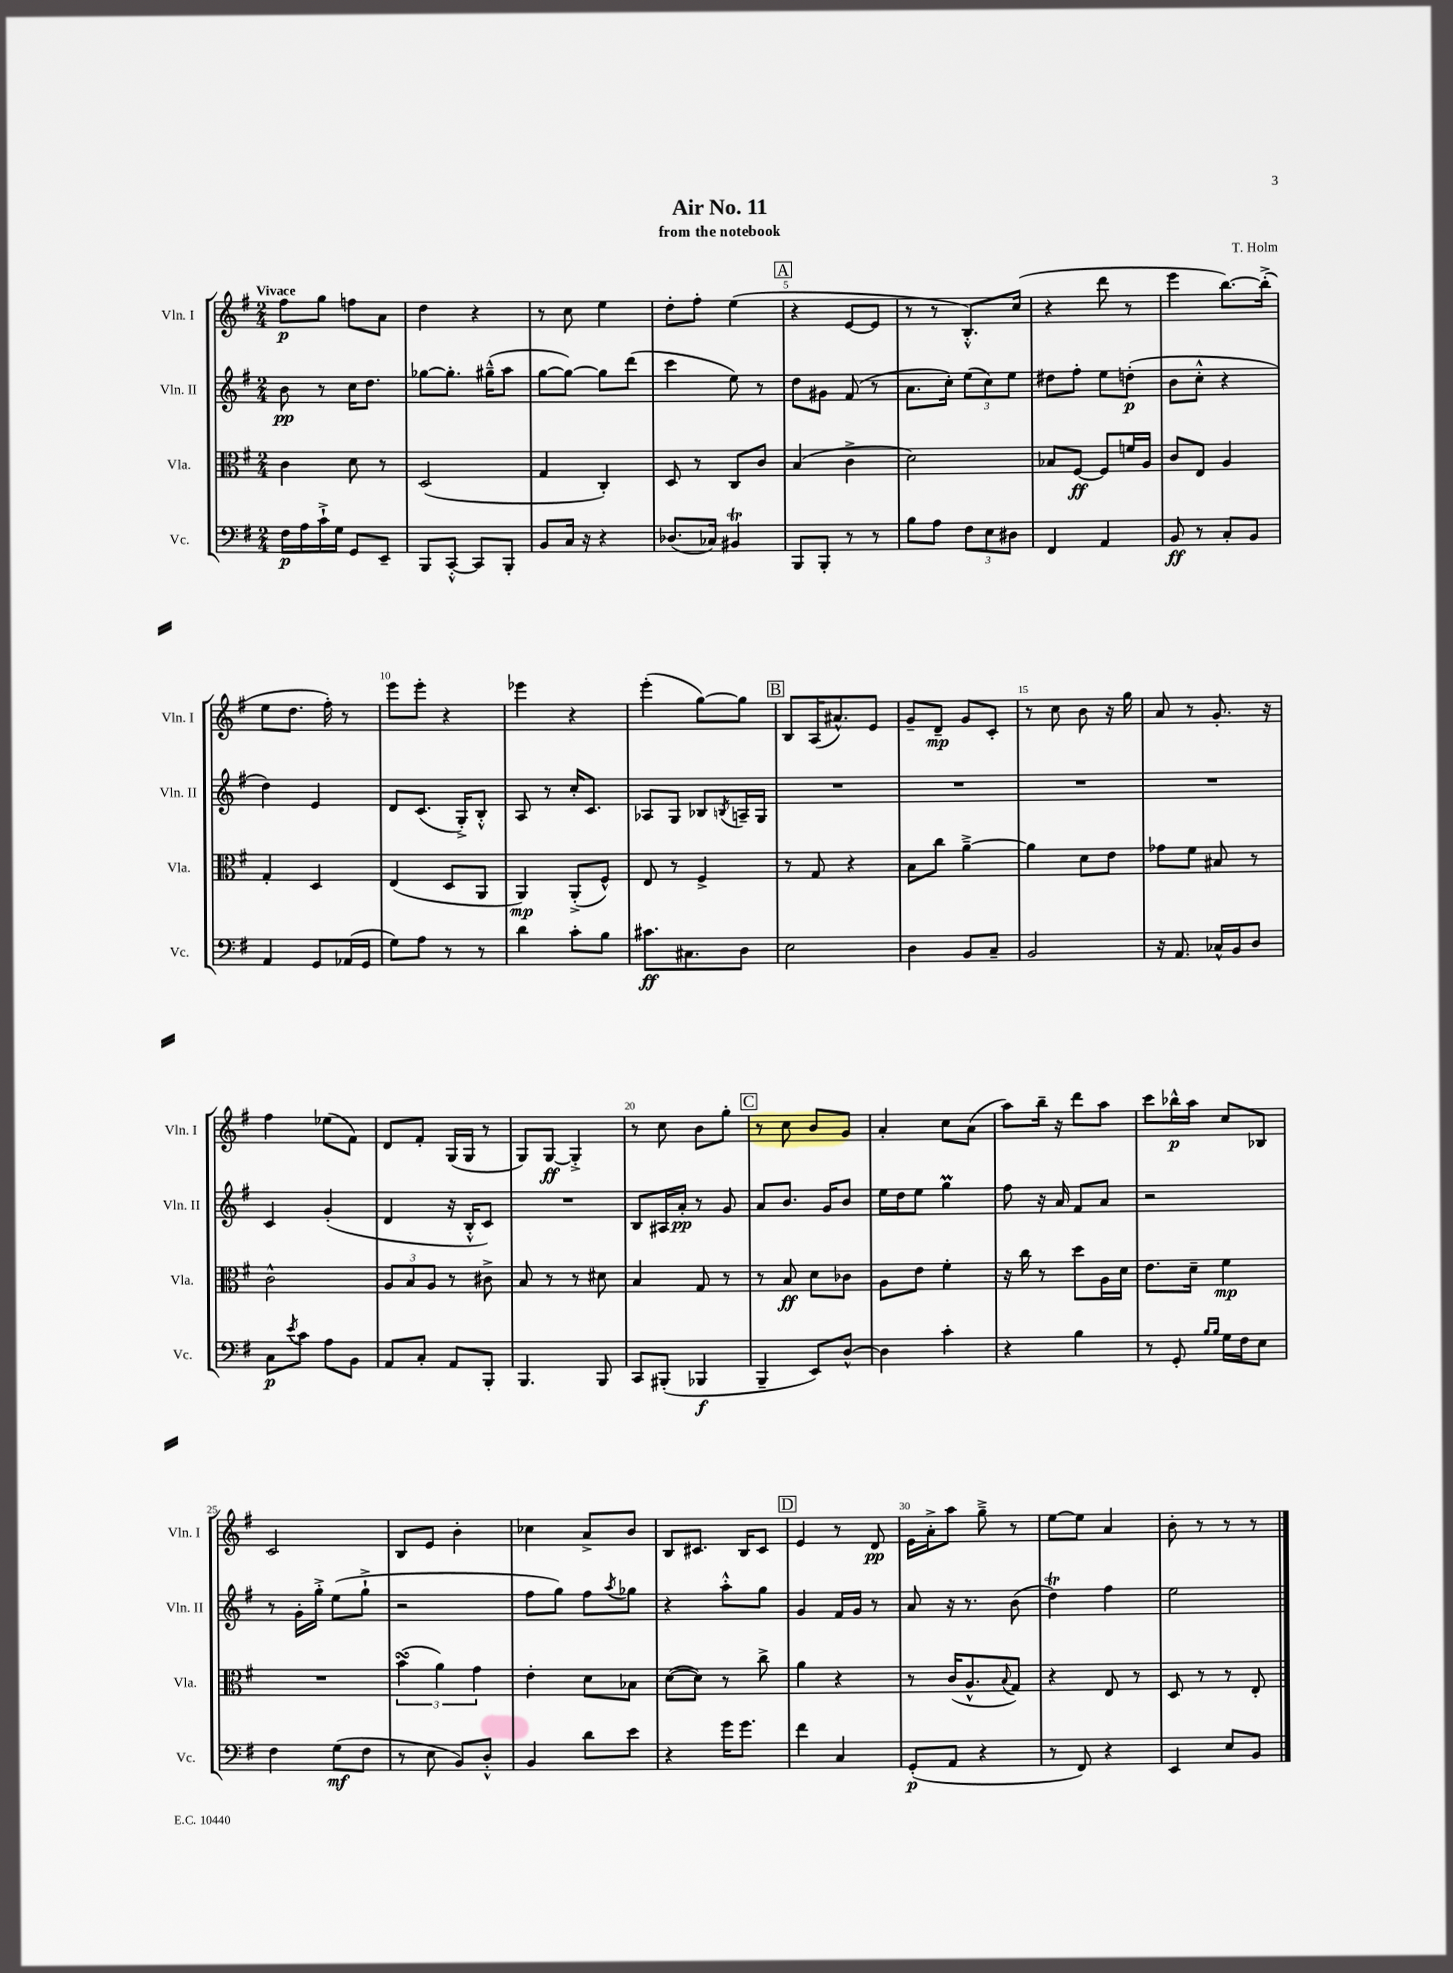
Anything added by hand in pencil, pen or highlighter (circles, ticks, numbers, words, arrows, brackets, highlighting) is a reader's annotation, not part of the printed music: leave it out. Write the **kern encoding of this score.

**kern	**dynam	**kern	**dynam	**kern	**dynam	**kern	**dynam
*part4	*part4	*part3	*part3	*part2	*part2	*part1	*part1
*staff4	*staff4	*staff3	*staff3	*staff2	*staff2	*staff1	*staff1
*I"Vc.	*	*I"Vla.	*	*I"Vln. II	*	*I"Vln. I	*
*I'Vc.	*	*I'Vla.	*	*I'Vln. II	*	*I'Vln. I	*
*clefF4	*	*clefC3	*	*clefG2	*	*clefG2	*
*k[f#]	*	*k[f#]	*	*k[f#]	*	*k[f#]	*
*M2/4	*	*M2/4	*	*M2/4	*	*M2/4	*
=1	=1	=1	=1	=1	=1	=1	=1
!	!	!	!	!	!	!LO:TX:a:B:t=Vivace	!
16F#\LL	p	4c\	.	8b\	pp	8ff#\L	p
16A\	.	.	.	.	.	.	.
16c`^\	.	.	.	8r	.	8gg\J	.
16G\JJ	.	.	.	.	.	.	.
8GG/L	.	8d\	.	16cc\KL	.	8ffn\L	.
.	.	.	.	8.dd\J	.	.	.
8EE~/J	.	8r	.	.	.	8a\J	.
=2	=2	=2	=2	=2	=2	=2	=2
8BBB/L	.	(2D/	.	[8gg-X\L	.	4dd\	.
[8CC'^^/J	.	.	.	8.gg-'\J]	.	.	.
8CC/L]	.	.	.	.	.	4r	.
.	.	.	.	(16gg#X~^^\KL	.	.	.
8BBB'/J	.	.	.	8aa\J	.	.	.
=3	=3	=3	=3	=3	=3	=3	=3
8BB/L	.	4G/	.	[8gg\L	.	8r	.
16C/Jk	.	.	.	8gg\J_)	.	8cc\	.
16r	.	.	.	.	.	.	.
4r	.	4C'/)	.	8gg\L]	.	4ee\	.
.	.	.	.	(8ddd\J	.	.	.
=4	=4	=4	=4	=4	=4	=4	=4
(8.D-X/L	.	8D/	.	4ccc\	.	8dd'\L	.
.	.	8r	.	.	.	8ff#'\J	.
16C-X/Jk)	.	.	.	.	.	.	.
4BB#Xt/	.	8C/L	.	8ee\)	.	(4ee\	.
.	.	8c/J	.	8r	.	.	.
!!LO:REH:place=s1:t=A
=5	=5	=5	=5	=5	=5	=5	=5
8BBB/L	.	(4B/	.	8dd\L	.	4r	.
8BBB'/J	.	.	.	8g#X\J	.	.	.
8r	.	4c^\	.	(8f#/	.	[8e/L	.
8r	.	.	.	8r	.	8e/J]	.
=6	=6	=6	=6	=6	=6	=6	=6
8B\L	.	2d\)	.	8.a\L	.	8r	.
8A\J	.	.	.	.	.	8r	.
.	.	.	.	16cc'\Jk)	.	.	.
12F#\L	.	.	.	(12ee\L	.	8.B'^^/L)	.
12E\	.	.	.	12cc\)	.	.	.
12D#X\J	.	.	.	12ee\J	.	.	.
.	.	.	.	.	.	(16cc/Jk	.
=7	=7	=7	=7	=7	=7	=7	=7
4FF#/	.	8B-X/L	.	8dd#X\L	.	4r	.
.	.	[8F#/J	ff	8ff#'\J	.	.	.
4AA/	.	8F#/L]	.	8ee\L	.	8ddd\	.
.	.	16fn/L	.	(8ddn'\J	p	8r	.
.	.	16A/JJ	.	.	.	.	.
=8	=8	=8	=8	=8	=8	=8	=8
8BB/	ff	8c/L	.	8b\L	.	4eee\	.
8r	.	8E/J	.	8cc'^^\J	.	.	.
8C'/L	.	4A/	.	4r	.	[8.bb\L)	.
8BB/J	.	.	.	.	.	.	.
.	.	.	.	.	.	(16bb'^\Jk]	.
!!LO:LB:g=z
=9	=9	=9	=9	=9	=9	=9	=9
4AA/	.	4G'/	.	4dd\)	.	8ee\L	.
.	.	.	.	.	.	8.dd\J	.
8GG/L	.	4D/	.	4e/	.	.	.
.	.	.	.	.	.	16ff#'\)	.
(16AA-X/L	.	.	.	.	.	8r	.
16GG/JJ	.	.	.	.	.	.	.
=10	=10	=10	=10	=10	=10	=10	=10
8G\L)	.	(4E/	.	8d/L	.	8eee\L	.
8A\J	.	.	.	(8.c/J	.	8eee'\J	.
8r	.	8D/L	.	.	.	4r	.
.	.	.	.	16G'^/KL)	.	.	.
8r	.	8AA/J	.	8B'^^/J	.	.	.
=11	=11	=11	=11	=11	=11	=11	=11
4d\	.	4AA/)	mp	8A/	.	4eee-X\	.
.	.	.	.	8r	.	.	.
8c'\L	.	(8AA'^/L	.	16cc'/KL	.	4r	.
.	.	.	.	8.c/J	.	.	.
8B\J	.	8F#^^/J)	.	.	.	.	.
=12	=12	=12	=12	=12	=12	=12	=12
8.c#X\L	ff	8E/	.	8A-X/L	.	(4eee'\	.
.	.	8r	.	8G/J	.	.	.
8.C#X\	.	.	.	.	.	.	.
.	.	4F#^/	.	8B-X/L	.	[8gg\L)	.
.	.	.	.	8qBn/	.	.	.
8D\J	.	.	.	16An~/L	.	8gg\J]	.
.	.	.	.	16G/JJ	.	.	.
!!LO:REH:place=s1:t=B
=13	=13	=13	=13	=13	=13	=13	=13
2E\	.	8r	.	2r	.	8B/L	.
.	.	8G/	.	.	.	(16A/K	.
.	.	.	.	.	.	8.a#X^^/)	.
.	.	4r	.	.	.	.	.
.	.	.	.	.	.	8e/J	.
=14	=14	=14	=14	=14	=14	=14	=14
4D\	.	8B\L	.	2r	.	8g~/L	.
.	.	8cc\J	.	.	.	8d~/J	mp
8BB/L	.	[4a~^\	.	.	.	8g/L	.
8C~/J	.	.	.	.	.	8c'/J	.
=15	=15	=15	=15	=15	=15	=15	=15
2BB/	.	4a\]	.	2r	.	8r	.
.	.	.	.	.	.	8cc\	.
.	.	8d\L	.	.	.	8b\	.
.	.	8e\J	.	.	.	16r	.
.	.	.	.	.	.	16gg\	.
=16	=16	=16	=16	=16	=16	=16	=16
16r	.	8g-X\L	.	2r	.	8a/	.
8.AA/	.	.	.	.	.	.	.
.	.	8f#\J	.	.	.	8r	.
16C-X^^/LL	.	8B#X/	.	.	.	8.g'/	.
16BB/J	.	.	.	.	.	.	.
8D/J	.	8r	.	.	.	.	.
.	.	.	.	.	.	16r	.
!!LO:LB:g=z
=17	=17	=17	=17	=17	=17	=17	=17
8C\L	p	2c^^\	.	4c/	.	4ff#\	.
8qe/	.	.	.	.	.	.	.
8c\J	.	.	.	.	.	.	.
8A\L	.	.	.	(4g'/	.	(8ee-X\L	.
8BB\J	.	.	.	.	.	8f#\J)	.
=18	=18	=18	=18	=18	=18	=18	=18
8AA/L	.	12A/L	.	4d/	.	8d/L	.
.	.	12B/	.	.	.	.	.
8C'/J	.	.	.	.	.	8f#'/J	.
.	.	12A/J	.	.	.	.	.
8AA/L	.	8r	.	16r	.	(16G/LL	.
.	.	.	.	16B'^^/KL	.	16G/JJ	.
8BBB'/J	.	8c#X^\	.	8c/J)	.	8r	.
=19	=19	=19	=19	=19	=19	=19	=19
4.BBB/	.	8B/	.	2r	.	8G/L)	.
.	.	8r	.	.	.	[8G/J	ff
.	.	8r	.	.	.	4G'^/]	.
8BBB/	.	8d#X\	.	.	.	.	.
=20	=20	=20	=20	=20	=20	=20	=20
8CC/L	.	4B/	.	8B/L	.	8r	.
(8BBB#X'/J	.	.	.	16A#X/L	.	8cc\	.
.	.	.	.	16a'/JJ	pp	.	.
4BBB-X/	f	8G/	.	8r	.	8b\L	.
.	.	8r	.	8g/	.	8gg'\J	.
!!LO:REH:place=s1:t=C
=21	=21	=21	=21	=21	=21	=21	=21
4BBB~/	.	8r	.	8a/L	.	8r	.
.	.	8B/	ff	8.b/J	.	8cc\	.
8EE/L)	.	8d\L	.	.	.	8b/L	.
.	.	.	.	16g/KL	.	.	.
[8D^^/J	.	8c-X\J	.	8b/J	.	8g/J	.
=22	=22	=22	=22	=22	=22	=22	=22
4D\]	.	8A\L	.	16ee\LL	.	4a'/	.
.	.	.	.	16dd\J	.	.	.
.	.	8e\J	.	8ee\J	.	.	.
4c'\	.	4f#'\	.	4ggM\	.	8cc\L	.
.	.	.	.	.	.	(8a\J	.
=23	=23	=23	=23	=23	=23	=23	=23
4r	.	16r	.	8ff#\	.	8aa\L)	.
.	.	16cc\	.	.	.	.	.
.	.	8r	.	16r	.	16bb~\Jk	.
.	.	.	.	16a/	.	16r	.
4B\	.	8dd\L	.	8f#/L	.	8ddd\L	.
.	.	16A\L	.	8a/J	.	8aa\J	.
.	.	16d\JJ	.	.	.	.	.
=24	=24	=24	=24	=24	=24	=24	=24
8r	.	8.e\L	.	2r	.	8ccc\L	.
8GG'/	.	.	.	.	.	16bb-X^^\L	p
.	.	16d~\Jk	.	.	.	16aa\JJ	.
16qqB/LL	.	.	.	.	.	.	.
16qqB/JJ	.	.	.	.	.	.	.
16G\LL	.	4f#\	mp	.	.	8cc/L	.
16F#\J	.	.	.	.	.	.	.
8E\J	.	.	.	.	.	8B-X/J	.
!!LO:LB:g=z
=25	=25	=25	=25	=25	=25	=25	=25
4F#\	.	2r	.	8r	.	2c/	.
.	.	.	.	16g'\LL	.	.	.
.	.	.	.	16gg'^\JJ	.	.	.
(8G\L	mf	.	.	(8ee\L	.	.	.
8F#\J	.	.	.	8gg`^\J	.	.	.
=26	=26	=26	=26	=26	=26	=26	=26
8r	.	(6bsSsS\	.	2r	.	8B/L	.
8E\	.	.	.	.	.	8e/J	.
.	.	6a\)	.	.	.	.	.
8BB/L)	.	.	.	.	.	4b'\	.
.	.	6g\	.	.	.	.	.
8D'^^/J	.	.	.	.	.	.	.
=27	=27	=27	=27	=27	=27	=27	=27
4BB/	.	4e'\	.	8ff#\L	.	4cc-X\	.
.	.	.	.	8gg\J)	.	.	.
8d\L	.	8d\L	.	8ff#\L	.	8a^/L	.
.	.	.	.	8qaa/	.	.	.
8e\J	.	8B-X\J	.	8gg-X\J	.	8b/J	.
=28	=28	=28	=28	=28	=28	=28	=28
4r	.	([8d\L	.	4r	.	8B/L	.
.	.	8d\J])	.	.	.	8.c#X/J	.
16g\KL	.	8r	.	8aa'^^\L	.	.	.
8.g\J	.	.	.	.	.	16B/KL	.
.	.	8cc^\	.	8gg\J	.	8c#/J	.
!!LO:REH:place=s1:t=D
=29	=29	=29	=29	=29	=29	=29	=29
4f#\	.	4a\	.	4g/	.	4e/	.
4C/	.	4r	.	16f#/LL	.	8r	.
.	.	.	.	16g/JJ	.	.	.
.	.	.	.	8r	.	8d/	pp
=30	=30	=30	=30	=30	=30	=30	=30
(8GG'/L	p	8r	.	8a/	.	16e\LL	.
.	.	.	.	.	.	16a'^\J	.
8AA/J	.	(16c/KL	.	16r	.	8aa\J	.
.	.	8.A^^/	.	8.r	.	.	.
4r	.	.	.	.	.	8gg~^\	.
.	.	8qqB/	.	.	.	.	.
.	.	8G/J)	.	(8b\	.	8r	.
=31	=31	=31	=31	=31	=31	=31	=31
8r	.	4r	.	4ddT\)	.	[8ee\L	.
8FF#/)	.	.	.	.	.	8ee\J]	.
4r	.	8E/	.	4ff#\	.	4a/	.
.	.	8r	.	.	.	.	.
=32	=32	=32	=32	=32	=32	=32	=32
4EE/	.	8D/	.	2ee\	.	8b'\	.
.	.	8r	.	.	.	8r	.
8E/L	.	8r	.	.	.	8r	.
8BB/J	.	8E'/	.	.	.	8r	.
==	==	==	==	==	==	==	==
*-	*-	*-	*-	*-	*-	*-	*-
